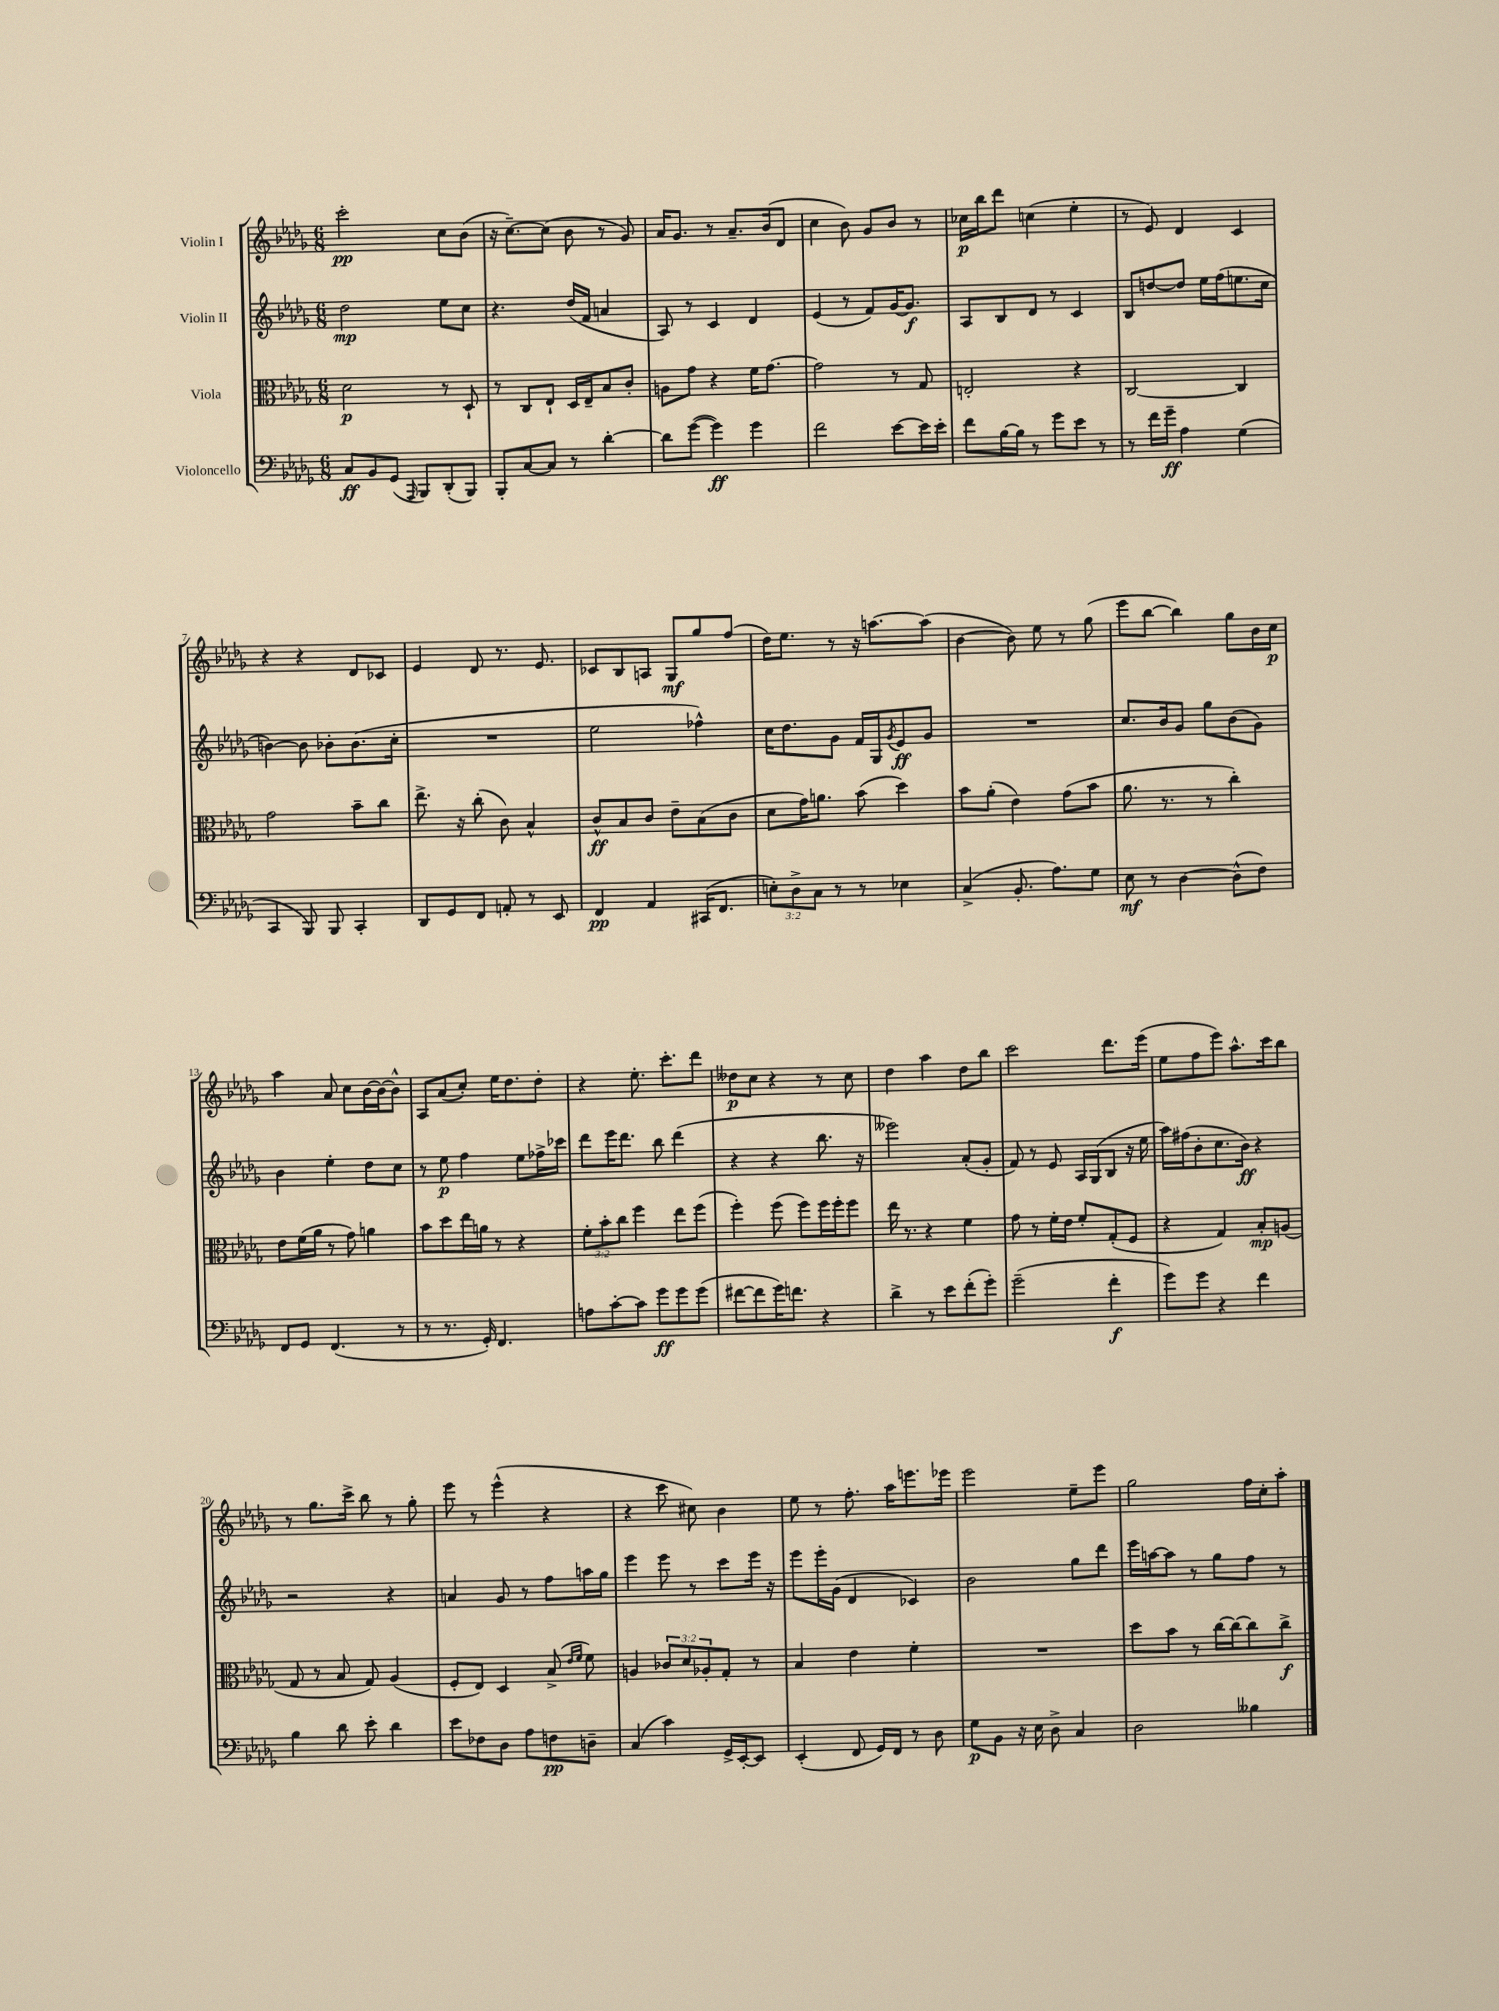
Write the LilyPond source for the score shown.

<<
\new StaffGroup <<
\new Staff = "s0" \with { instrumentName = "Violin I" } {
    \clef treble \key des \major \numericTimeSignature \time 6/8
    c'''2-.\pp c''8 bes'8( |
    r16 c''8.~--) c''8( bes'8 r8 ges'8) |
    aes'16 ges'8. r8 aes'8.-- bes'16( des'8 |
    c''4 bes'8) ges'8 bes'8 r8 |
    ces''16\p bes''16 des'''8 c''4( ees''4-. |
    r8 ees'8) des'4 c'4 |
    r4 r4 des'8 ces'8 |
    ees'4 des'8 r8. ees'8. |
    ces'8 bes8 a8 ges8\mf ges''8 f''8( |
    des''16) ees''8. r8 r16 a''8.~ a''8( |
    bes'4~ bes'8) ees''8 r8 ges''8( |
    ees'''8 bes''8~ bes''4) ges''8 bes'16 c''16\p |
    aes''4 aes'8 c''8 bes'16~ bes'16~ bes'8-^ |
    aes8 aes'8( c''8-.) ees''16 des''8. des''8-. |
    r4 ees''8.-. c'''8.-. des'''8 |
    deses''8\p c''8 r4 r8 c''8 |
    des''4 aes''4 des''8 bes''8 |
    c'''2 des'''8. ees'''16( |
    ees''8 f''8 ees'''8) aes''8.-^ c'''16 bes''8 |
    r8 ges''8. c'''16-> bes''8 r8 ges''8-. |
    ees'''8 r8 ees'''4-^( r4 |
    r4 c'''8 cis''8) bes'4 |
    ees''8 r8 f''8.-. aes''16 e'''8. ees'''16 |
    ees'''2 ees''8-- ees'''8 |
    ges''2 f''16 c''16-. aes''8-. \bar "|." |
}
\new Staff = "s1" \with { instrumentName = "Violin II" } {
    \clef treble \key des \major \numericTimeSignature \time 6/8
    des''2\mp ees''8 c''8 |
    r4. des''16( f'16 a'4 |
    aes8) r8 c'4 des'4 |
    ees'4( r8 f'8) ges'16~ ges'8.\f |
    aes8 bes8 des'8 r8 c'4 |
    bes8 d''8~ d''8 ees''16 f''16( e''8. c''16 |
    b'4~) b'8 bes'8-. bes'8.( c''16-. |
    R2. |
    ees''2 fes''4-^) |
    c''16 des''8. ges'8 f'16 ges16 \acciaccatura { ges'8 } ees'8\ff ges'8 |
    R2. |
    c''8. bes'16 ges'8 ges''8 bes'8( ges'8) |
    bes'4 ees''4-. des''8 c''8 |
    r8 ees''8\p f''4 ees''8 fes''16-> ces'''16 |
    des'''8 ees'''16 des'''8. bes''8 des'''4( |
    r4 r4 bes''8. r16 |
    eeses'''2) aes'8-.( ges'8-. |
    f'8) r8 ees'8 aes16 ges16( bes8 r16 ees''16 |
    aes''16) fis''16( bes'8-. c''8. bes'16\ff) r4 |
    r2 r4 |
    a'4 ges'8 r8 f''8 a''16 ges''16 |
    ees'''4 ees'''8 r8 c'''8 ees'''16 r16 |
    ees'''8 ees'''16-. ges'16( des'4 ces'4) |
    bes'2 ges''8 des'''8 |
    ees'''16 a''16~ a''8 r8 ges''8 f''8 r8 \bar "|." |
}
\new Staff = "s2" \with { instrumentName = "Viola" } {
    \clef alto \key des \major \numericTimeSignature \time 6/8 \override Staff.TupletNumber.text = #tuplet-number::calc-fraction-text
    des'2\p r8 des8-! |
    r8 c8 ees8-! des16 ees16-- bes8 c'8-. |
    a8 ges'8 r4 f'16 ges'8.~ |
    ges'2 r8 ges8 |
    e2-. r4 |
    c2~ c4 |
    ges'2 bes'8-- c''8 |
    ees''8.-> r16 c''8-.( c'8) bes4-^ |
    c'8-^\ff bes8 c'8 ees'8-- bes8( c'8 |
    des'8 ges'16) a'8. bes'8( des''4) |
    bes'8 aes'8-.( ees'4) ges'8( bes'8 |
    aes'8. r8. r8 c''4-.) |
    ees'8 f'16( aes'16 r8 ges'8) a'4 |
    bes'8 des''8 ees''16 a'16 r8 r4 |
    \tuplet 3/2 { f'8-. bes'8-. c''8 } f''4 ees''8 f''8( |
    f''4-.) f''8( f''8) f''16 f''16-. f''8 |
    ees''16 r8. r4 f'4 |
    ges'8 r8 f'16-. ees'16 f'8-. ges8-.( f8 |
    r4 ges4) bes8-.\mp a8( |
    ges8 r8 bes8 ges8) aes4( |
    f8-. ees8) des4 bes8->( \grace { ees'16 f'16 } f'8) |
    a4 \tuplet 3/2 { ces'8 des'8 aes8-. } ges8-. r8 |
    bes4 ees'4 f'4-. |
    R2. |
    des''8 bes'8 r8 c''16~ c''16~ c''8 c''8->\f \bar "|." |
}
\new Staff = "s3" \with { instrumentName = "Violoncello" } {
    \clef bass \key des \major \numericTimeSignature \time 6/8 \override Staff.TupletNumber.text = #tuplet-number::calc-fraction-text
    c8\ff bes,8 ges,8( \grace { aes,,16 } bes,,8) des,8-.( bes,,8) |
    bes,,8-. c8~ c8 r8 des'4~-. |
    des'8 ges'8~( ges'4\ff) ges'4 |
    f'2 ees'8~ ees'16 ees'16-. |
    f'8 bes16~ bes16 r8 ges'8 ees'8 r8 |
    r8 f'16 ges'16--\ff aes4 ges4( |
    c,4 bes,,8) bes,,8 c,4-. |
    des,8 ges,8 f,8 a,8-. r8 ees,8 |
    f,4\pp aes,4 cis,16( f,8. |
    \tuplet 3/2 { e8-.) des8-> c8 } r8 r8 ees4 |
    c4->( bes,8.-. aes8.) ges8 |
    ees8\mf r8 des4~ des8-^( f8) |
    f,8 ges,8 f,4.( r8 |
    r8 r8. ges,16-.) f,4. |
    a8 c'8~-. c'8 ges'8\ff ges'8 ges'8( |
    fis'8~ fis'8 ges'16) f'8. r4 |
    des'4-> r8 ees'8 f'8-.( ges'8-.) |
    ges'2--( f'4-.\f |
    ges'8) ges'8 r4 f'4 |
    bes4 des'8 ees'8-. des'4 |
    ees'8 fes8 des8 aes8 f8\pp d8-- |
    c4( c'4) ges,16-> ees,16~-. ees,8 |
    ees,4-.( f,8 ges,16) f,16 r8 des8 |
    ges8\p bes,8 r16 ees16 des8-> c4 |
    des2 beses4 \bar "|." |
}
>>
>>
